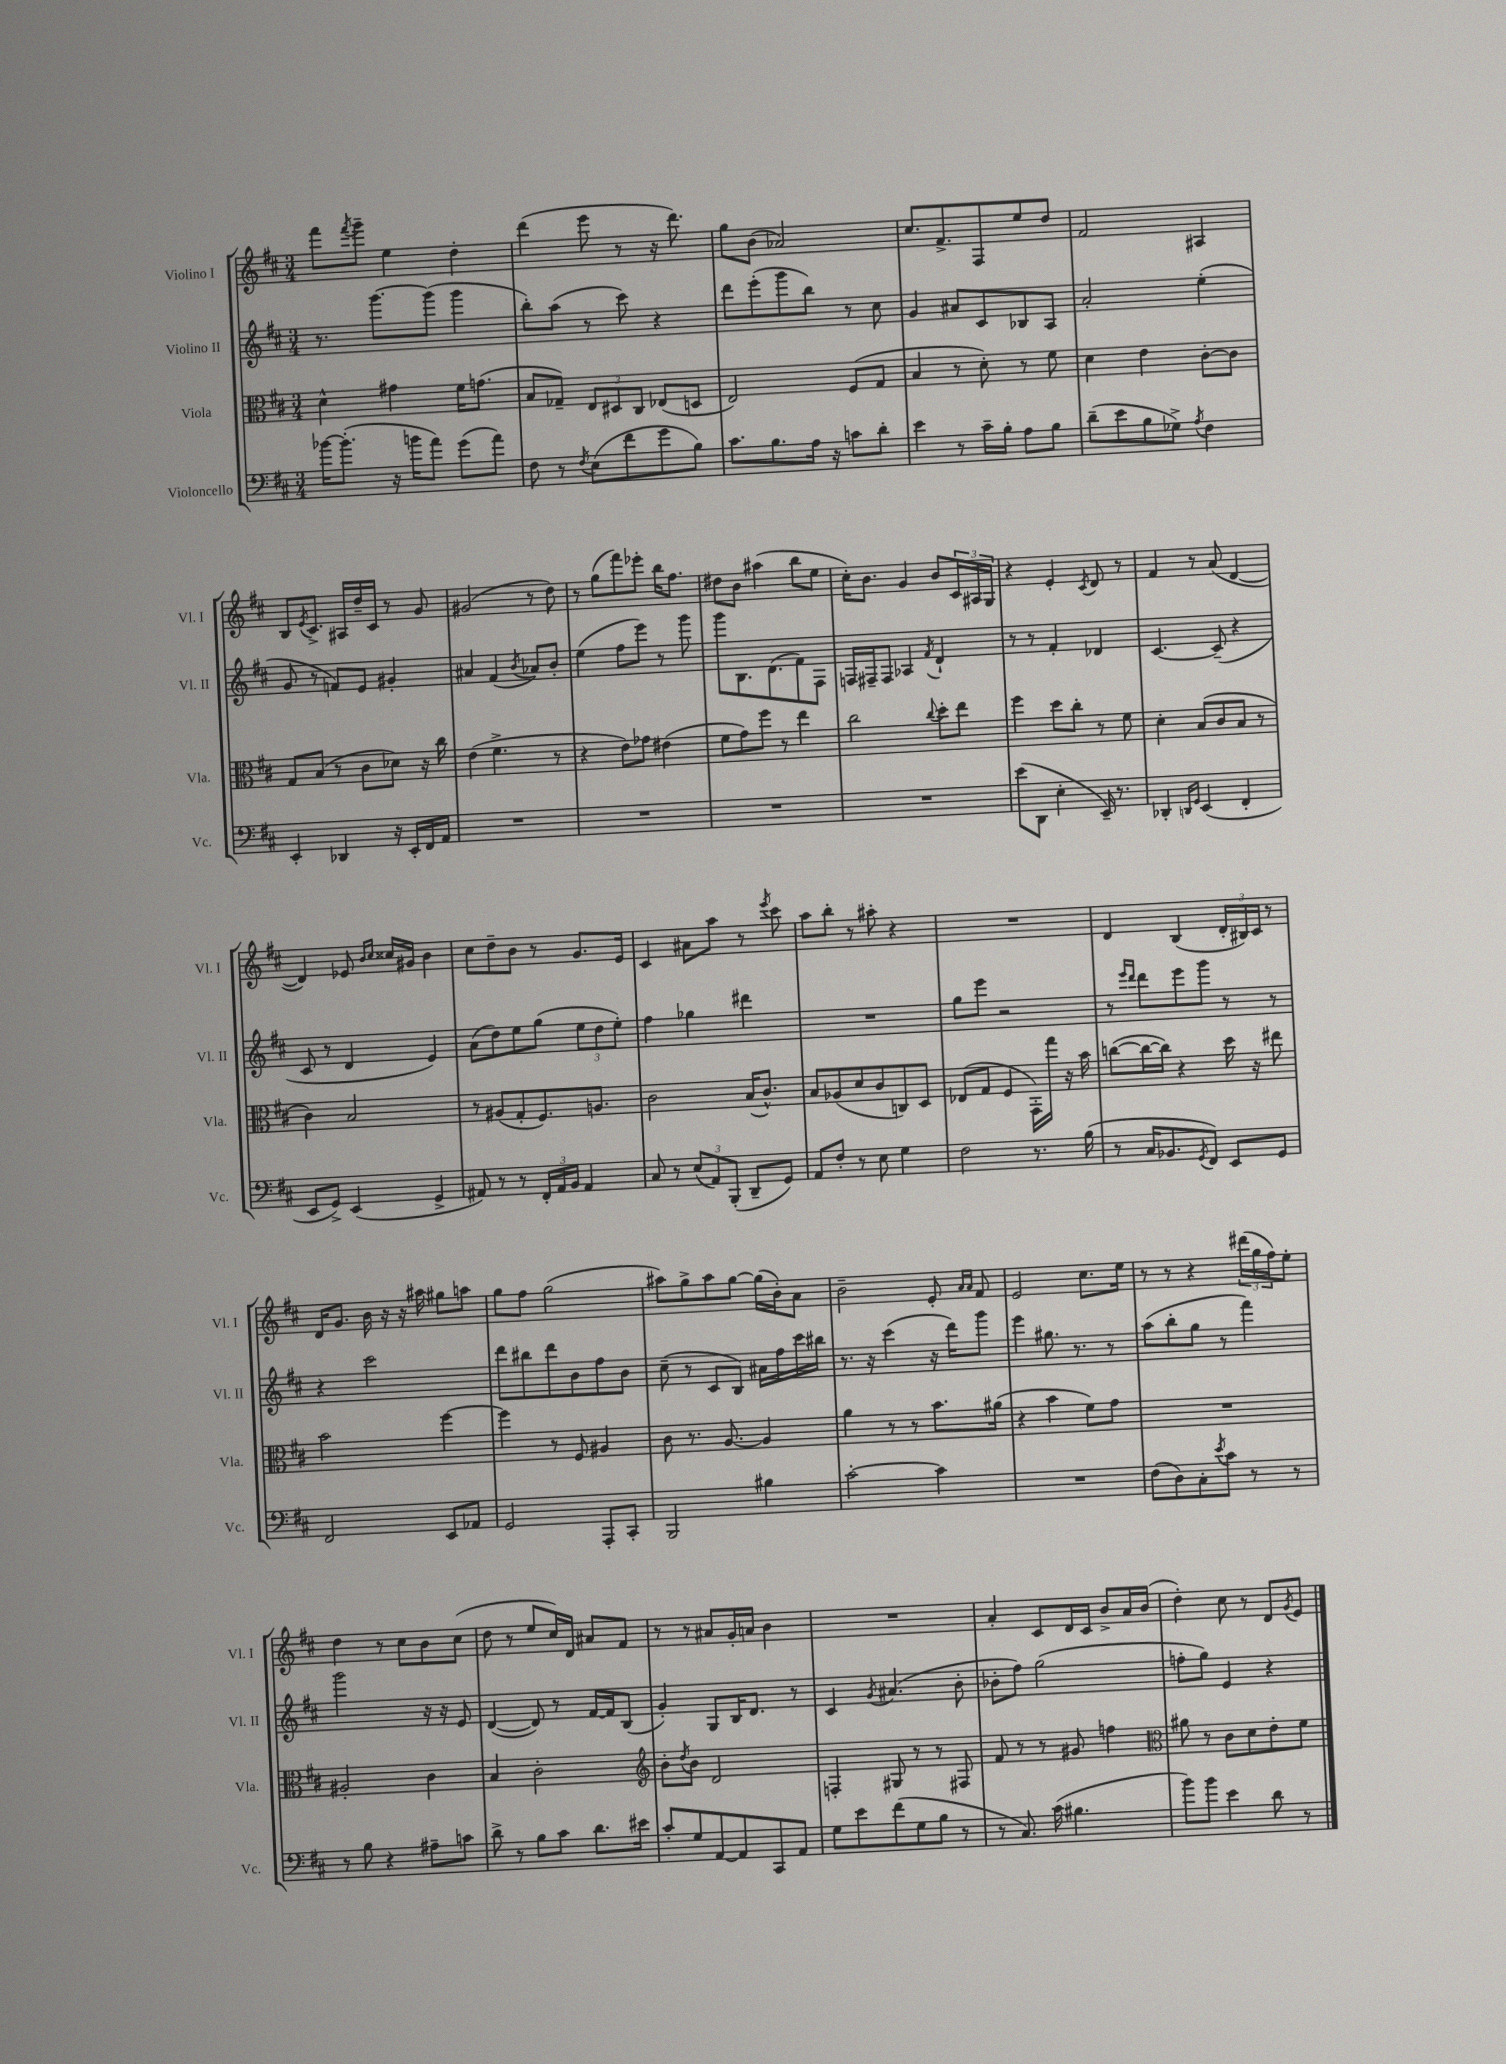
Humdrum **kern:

**kern	**kern	**kern	**kern
*staff4	*staff3	*staff2	*staff1
*clefF4	*clefC3	*clefG2	*clefG2
*k[f#c#]	*k[f#c#]	*k[f#c#]	*k[f#c#]
*M3/4	*M3/4	*M3/4	*M3/4
[16b-	4d^^	8.r	8fff#
(8.b-']	.	.	.
.	.	.	8qfff#
.	.	.	8ggg~
.	.	[8.ggg	.
16r	4g#	.	4ee
16b	.	.	.
8a)	.	(8ggg]	.
(8g	16f#	4ggg	4dd'
.	(8.g	.	.
8a)	.	.	.
=	=	=	=
8F#	8B	8bb')	(4ddd
8r	8G-~)	(8aa	.
8qF#	.	.	.
(8E	12E	8r	8eee
.	12D#	.	.
8f#	.	8ccc#)	8r
.	12C#	.	.
8g	(8E-	4r	16r
.	.	.	8.ddd)
8B)	8D	.	.
=	=	=	=
8.c#	2E)	8ddd	8gg
.	.	(8eee'	(8b
8.B	.	.	.
.	.	8ggg	2a-)
16A	.	8bb)	.
16r	.	.	.
8c	(8F#	8r	.
8d'	8G	8cc#	.
=	=	=	=
4e	4B	4g	8.cc#
.	.	.	8.f#^
8r	8r	8a#	.
16c#~	8d')	8c#	8F#
16B'	.	.	.
8A	8r	8B-	8ee
8B	8f#	8A	8dd
=	=	=	=
(8d~	4d	2a'	2f#
8e	.	.	.
8B	4e	.	.
8G-^)	.	.	.
8qA	.	.	.
4F#	[8c#'	(4ee'	4A#
.	8c#]	.	.
=	=	=	=
4EE'	8G	8g	8B
.	.	.	8qe
.	(8B	8r	8.c#^
4DD-	8r	8f)	.
.	.	.	16A#
.	8c#	8e	16dd~
.	.	.	16c#
16r	8d-)	4g#'	8r
16EE'	.	.	.
16FF#	16r	.	8g
16AA	16cc#	.	.
=	=	=	=
2.r	(4e	4a#	(2g#
.	4.f#^	(4f#	.
.	.	8qb	.
.	.	8a-)	8r
.	8r	8b'	8dd)
=	=	=	=
2.r	4r	(4ee	8r
.	.	.	(8gg
.	8e)	8ff#	8fff#)
.	8g-	8eee)	8eee-'
.	(4e#	8r	16bb
.	.	.	8.ff#
.	.	8ggg	.
=	=	=	=
2.r	8f#	8ggg	8dd#
.	8g)	8.B	8b
.	8ff#	.	(4aa#
.	.	(8.d	.
.	8r	.	.
.	4ee	8f#)	8bb
.	.	8F#	8ee
=	=	=	=
2.r	2cc#	16F	16cc#')
.	.	16F#~	8.b
.	.	8F#	.
.	.	4A-	4g
.	8qqcc#	8qf#	.
.	8dd'	4d`	8b
.	8ee	.	24c#
.	.	.	24A#
.	.	.	24G
=	=	=	=
(8e	4ff#	8r	4r
8DD	.	8r	.
4E'	8dd	4f#'	4e'
.	8cc#'	.	.
.	.	.	8qc#
16EE~)	8r	4d-	8d
8.r	.	.	.
.	8f#	.	8r
=	=	=	=
4DD-'	4d'	[4.c#	4f#
16qqDD	.	.	.
16qqGG	.	.	.
(4EE	(8B	.	8r
.	8c#	(8c#~]	(8a
4FF#'	8B	4r	[4d
.	8r	.	.
=	=	=	=
8EE	4c#)	8c#	4d])
8GG^)	.	8r	.
(4EE	2B	4d	8e-
.	.	.	16qqb
.	.	.	16qqcc#
.	.	.	16cc##
.	.	.	16g#
4GG^	.	4e)	4b
=	=	=	=
8AA#)	8r	(8a	8cc#
8r	(8A#	8dd)	8dd~
8r	8G'	8ee	8b
24FF#'	8.F#)	(8gg	8r
24AA#	.	.	.
24BB	.	.	.
4AA#	.	12ee	8.g
.	8.A	.	.
.	.	12dd	.
.	.	12ee')	.
.	.	.	16e
=	=	=	=
8C#	2c#	4ff#	4c#
8r	.	.	.
(12E	.	4gg-	8a#
12AA)	.	.	.
.	.	.	8aa
(12BBB'	.	.	.
8DD~	(16B	4ddd#	8r
.	8.c#^^)	.	.
.	.	.	8qeee
8GG)	.	.	8ccc#
=	=	=	=
8AA	8B	2.r	8aa
8F#'	(8A-	.	8bb'
8r	8d	.	8r
8E	8c#	.	8aa#'
4G	8C)	.	4r
.	8D	.	.
=	=	=	=
2F#	(8E-	8gg	2.r
.	8G	8eee	.
.	4F#	2r	.
8.r	16GG')	.	.
.	16gg	.	.
.	16r	.	.
(16B	16b	.	.
=	=	=	=
8r	([8cc	8r	4d
.	.	16qqeee	.
.	.	16qqddd	.
16C#	16cc_	8ddd	.
8.BB-	16cc])	.	.
.	4r	8eee	(4B
8qGG	.	.	.
8FF#)	.	8ggg	.
8EE	16dd	8r	24d'
.	.	.	24B#)
.	16r	.	.
.	.	.	24c#
8GG	8ee#	8r	8r
=	=	=	=
2FF#	2b	4r	16d
.	.	.	8.g
.	.	2ccc#	16b
.	.	.	16r
.	.	.	16r
.	.	.	16aa#
8EE	[4ff#	.	8gg#
8AA-	.	.	8aa
=	=	=	=
2GG	4ff#]	8ddd	8gg
.	.	8bb#	8ff#
.	8r	8ddd	(2gg
.	8F#	8b	.
8AAA'	4A#	8ff#	.
8CC#'	.	8b	.
=	=	=	=
2BBB	8c#	(8cc#~	8aa#)
.	8.r	8r	8gg^
.	.	8c#	8aa#
.	[8.A	.	.
.	.	8B)	[8gg
4B#	4A]	16a#	(16gg]
.	.	16ff#	16b')
.	.	16ccc#	8a
.	.	16bb#	.
=	=	=	=
[2c#'	4a	8.r	2b~
.	.	16r	.
.	8r	(4ccc#	.
.	8r	.	.
4c#]	8.b	16r	8e'
.	.	16ddd)	.
.	.	.	16qqa
.	.	.	16qqa
.	.	8ggg	8f#
.	(16a#	.	.
=	=	=	=
2.r	4r	4eee	2e
.	4b	8.gg#	.
.	.	8.r	.
.	8f#)	.	8.cc#
.	8g	8r	.
.	.	.	16ee
=	=	=	=
(8F#	2.r	(8aa	8r
8D)	.	8bb'	8r
8C#'	.	8gg	4r
8qe	.	.	.
8c#	.	8r	.
8r	.	4fff#)	(24ddd#
.	.	.	24gg
.	.	.	24ff#)
8r	.	.	8ee'
=	=	=	=
8r	2A#'	2ggg	4dd
8B	.	.	.
4r	.	.	8r
.	.	.	8cc#
8A#~	4c#	16r	8b
.	.	16r	.
8c	.	8e	(8cc#
=	=	=	=
8d^	4B	([4d	8dd
8r	.	.	8r
8B	2c#'	8d])	8ee
8c#	.	8r	16cc#)
.	.	.	16d
8.d	.	[16f#	8a#
.	.	16f#]	.
.	.	(8B	8f#
16e#	.	.	.
=	=	=	=
*	*clefG2	*	*
8c#'	8b'	4g')	8r
.	8qdd	.	.
8G	8b	.	8r
[8AA	2d	8G	8a#
8AA]	.	16B	16g'
.	.	8.d	16a
8CC#	.	.	4b
8AA	.	8r	.
=	=	=	=
8G	4F'	4c#	2.r
8e	.	.	.
.	.	8qg	.
(8f#	8G#	(4.a#	.
8G	8r	.	.
8B	8r	.	.
8r	8F#	8b'	.
=	=	=	=
8r	8f#	8b-'	4a'
8.C#)	8r	8ff#)	.
.	8r	(2gg	8c#
(16c#	.	.	.
4.B#	8g#	.	16d
.	.	.	16c#
.	4ff	.	8b^
.	.	.	16a
.	.	.	(16b
=	=	=	=
*	*clefC3	*	*
8b)	8a#	8ff'	4dd')
8b	8r	8gg)	.
4e	8c#	4e	8cc#
.	8d	.	8r
8d	8e'	4r	8d
.	.	.	8qg
8r	8f#	.	8e
==	==	==	==
*-	*-	*-	*-
